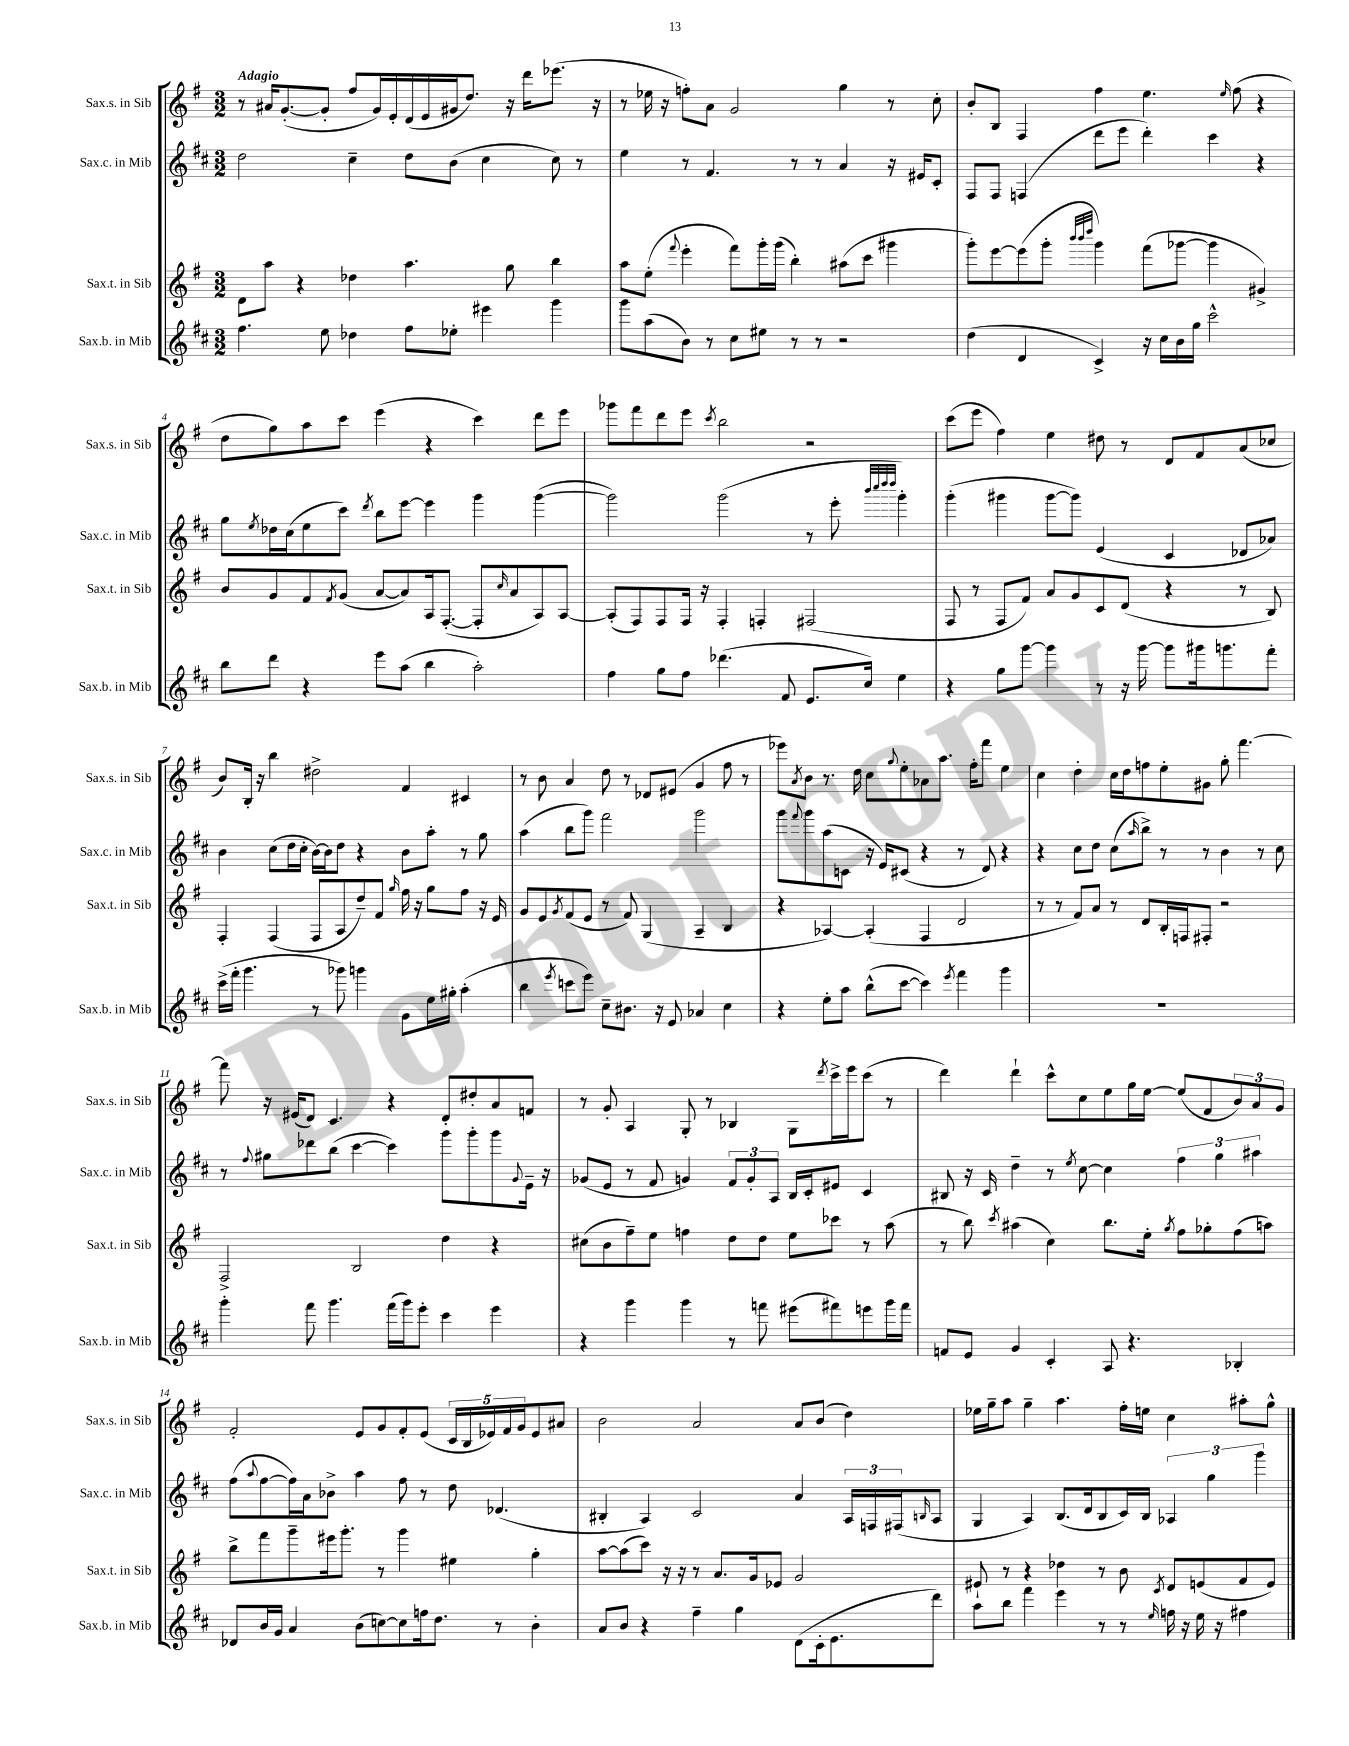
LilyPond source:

<<
\new StaffGroup <<
\new Staff = "s0" \with { instrumentName = "Sax.s. in Sib" shortInstrumentName = "Sax.s. in Sib" } {
    \clef treble \key g \major \numericTimeSignature \time 3/2 \tempo "Adagio"
    r8 ais'16 g'8.~-.( g'8-. fis''8 g'16) e'16-. d'16( e'16 gis'16 d''8.) r16 d'''16 ees'''8.( r16 |
    r8 ees''16 r16 f''8-.) a'8 g'2 g''4 r8 c''8-. |
    b'8-. b8 fis4 fis''4 e''4. \grace { e''16 } fis''8( r4 |
    d''8 g''8) a''8 c'''8 e'''4( r4 c'''4) d'''8 e'''8 |
    ges'''8 fis'''8 d'''8 e'''8 \acciaccatura { c'''8 } b''2 r2 |
    c'''8( e'''8 fis''4) e''4 dis''8 r8 d'8 fis'8 a'8( ces''8 |
    b'8) b16-. r16 b''4 dis''2-> fis'4 cis'4 |
    r8 b'8 a'4 d''8 r8 des'8 eis'8( g'4 fis''8 r8 |
    ees'''8) \acciaccatura { a'8 } b'8 r8. d''16 c''8 \appoggiatura { g''8 } e''8-. aes'8 a''8. fis''16-. fis'''8 e''4 |
    c''4 d''4-. c''16 d''16 f''8 e''8-. gis'8 g''8-. fis'''4.~ |
    fis'''8 r16 eis'16( d'8) c'4. r4 d'8-. dis''8-. a'8 f'8 |
    r8 g'8-. a4 g8-. r8 bes4 g8 \acciaccatura { d'''8 } c'''16-> e'''16 c'''8( r8 |
    d'''4) d'''4-! c'''8-^ c''8 e''8 g''16 e''16~ e''8( fis'8 \tuplet 3/2 { b'8) a'8 g'8 } |
    fis'2-. e'8 g'8 fis'8-. e'8( \tuplet 5/4 { c'16 b16 ees'16) fis'16 g'16 } ees'8 ais'8 |
    b'2 a'2 a'8 b'8( d''4) |
    ees''16 g''16-- a''8 g''4-- a''4. fis''16-. e''16 c''4 ais''8-. g''8-^ \bar "|." |
}
\new Staff = "s1" \with { instrumentName = "Sax.c. in Mib" shortInstrumentName = "Sax.c. in Mib" } {
    \clef treble \key d \major \numericTimeSignature \time 3/2
    d''2 cis''4-- d''8 b'8( cis''4 cis''8) r8 |
    e''4 r8 fis'4. r8 r8 a'4 r16 eis'16 cis'8-. |
    fis8 fis8 f4( d'''8 e'''8 d'''4-.) cis'''4 r4 |
    g''8 \acciaccatura { e''8 } des''16 cis''16( e''8 cis'''8) \acciaccatura { d'''8 } b''8 e'''8~ e'''4 g'''4 g'''4~( |
    g'''2) g'''2( r8 e'''8-. \grace { b'''32 cis''''32 d''''32 d''''32 } g'''4-.) |
    g'''4-.( gis'''4 gis'''8~ gis'''8) e'4( cis'4 des'8 aes'8) |
    b'4 cis''8( d''16 cis''16-. b'16~) b'16 d''8 r4 b'8 a''8-. r8 g''8 |
    a''4( b''8 g'''8) fis'''2 g'''2 |
    g'''8 \appoggiatura { fis'''8 } g'''8 a''8( c'8 r16 e'16) cis'8( r4 r8 d'8) r4 |
    r4 cis''8 d''8 cis''8( \grace { a''16 } b''8->) r8 r8 b'4 r8 cis''8 |
    r8 \appoggiatura { fis''8 } gis''8 des'''8 b''8( cis'''4~ cis'''4) g'''8 g'''8-. g'''8 \appoggiatura { g'8 } e'16-- r16 |
    ges'8( e'8 r8 fis'8 g'4) \tuplet 3/2 { fis'8 g'8-. a8 } b16 cis'16-. eis'8 cis'4 |
    bis8 r16 cis'16 d''4-- r8 \acciaccatura { e''8 } cis''8~ cis''4 \tuplet 3/2 { fis''4 g''4 ais''4 } |
    fis''8( \appoggiatura { a''8 } fis''8~ fis''16) a'16 bes'8-> a''4 fis''8 r8 d''8 des'4.( |
    bis4-. a4) cis'2 a'4 \tuplet 3/2 { a16 f16 fis16( } \grace { b16 } a8 |
    g4 a4) b8.( d'16 b8 cis'16) b16 \tuplet 3/2 { aes4 g''4 g'''4 } \bar "|." |
}
\new Staff = "s2" \with { instrumentName = "Sax.t. in Sib" shortInstrumentName = "Sax.t. in Sib" } {
    \clef treble \key g \major \numericTimeSignature \time 3/2
    d'8 a''8 r4 des''4 a''4. g''8 b''4 |
    a''8 e''8-.( \appoggiatura { fis'''8 } e'''4-. fis'''8) g'''16-. g'''16( b''4-.) ais''8( c'''8 gis'''4 |
    g'''8-.) e'''8~ e'''8( g'''8-. \grace { b'''32 b'''32 d''''32 } g'''4) fis'''8( ges'''8~ ges'''4 gis'4->) |
    b'8 g'8 fis'8 \acciaccatura { fis'8 } g'8( a'8~ a'8) a16 fis8.~-.( fis8-. \grace { c''16 } a'8 a8) a8~ |
    a8-.( fis8) fis8 fis16 r16 fis4-. f4-. fis2( |
    fis8 r8 fis8 fis'8) a'8 g'8 c'8 d'8( r4 r8 b8) |
    fis4-. fis4( fis8 a8 d''8--) fis'8 \grace { g''16 } fis''16 r16 g''8 fis''8 r16 e'16 |
    g'8 e'8 \acciaccatura { g'8 } fis'8( e'8 r8 fis'8) g4( a4-- b4 |
    r4 aes4~) aes4-.( fis4 d'2 |
    r8 r8 fis'8) a'8 r8 d'8 b16-. f16 fis8-. r2 |
    fis2-> b2 d''4 r4 |
    cis''8( b'8 fis''8--) e''8 f''4 d''8 d''8 e''8 ces'''8 r8 a''8( |
    r8 b''8) \acciaccatura { c'''8 } ais''4( c''4) b''8. e''16-. \acciaccatura { g''8 } fis''8 ges''8-. fis''8( a''8) |
    b''8-> fis'''8 g'''8-- eis'''16 g'''8.-. r8 g'''4 eis''4 g''4-. |
    a''8~ a''8( c'''8) r16 r16 r8 a'8. g'16 ees'8 g'2 |
    eis'8-! r8 r4 des''4 r8 b'8 \acciaccatura { c'8 } d'8 e'8( fis'8 e'8) \bar "|." |
}
\new Staff = "s3" \with { instrumentName = "Sax.b. in Mib" shortInstrumentName = "Sax.b. in Mib" } {
    \clef treble \key d \major \numericTimeSignature \time 3/2
    fis''4. e''8 des''4 fis''8 ees''8-. eis'''4 g'''4 |
    g'''8 a''8( b'8) r8 cis''8 eis''8 r8 r8 r2 |
    d''4( d'4 cis'4->) r16 cis''16 b'16 g''16 cis'''2-^ |
    b''8 d'''8 r4 e'''8 a''8( b''4 a''2-.) |
    fis''4 g''8 fis''8 des'''4.( fis'8 e'8. cis''16) e''4 |
    r4 g''8 g'''8~ g'''4 r8 r16 g'''16~ g'''8 gis'''16 g'''8. fis'''8-. |
    cis'''16->( fis'''16-. g'''4. r8 ges'''8) g'''4 g'8 e''16 gis''16-. a''4-.( |
    b''4 \acciaccatura { e'''8 } c'''8 e'''8) cis''8-- bis'8. r16 e'8 aes'4 cis''4 |
    r4 e''8-. a''8 b''8-^( cis'''8~ cis'''4) \acciaccatura { e'''8 } fis'''4 g'''4 |
    R1. |
    g'''4-. fis'''8 g'''4. fis'''16( g'''16) e'''8-. cis'''4 e'''4 |
    r4 g'''4 g'''4 r8 f'''8 eis'''8( fis'''8) e'''8 g'''16 fis'''16 |
    f'8 e'8 g'4 cis'4-. a8 r4. bes4-. |
    des'8 b'16 g'16 a'4 b'8( c''8~) c''8 f''16 d''8. r8 b'4-. |
    a'8 b'8 r4 fis''4-- g''4 d'8( cis'16-. e'8. d'''8) |
    a''8 b''8 fis'''4 e'''4 r8 r8 \grace { e''16 } f''16 r16 e''16 r16 fis''4 \bar "|." |
}
>>
>>
